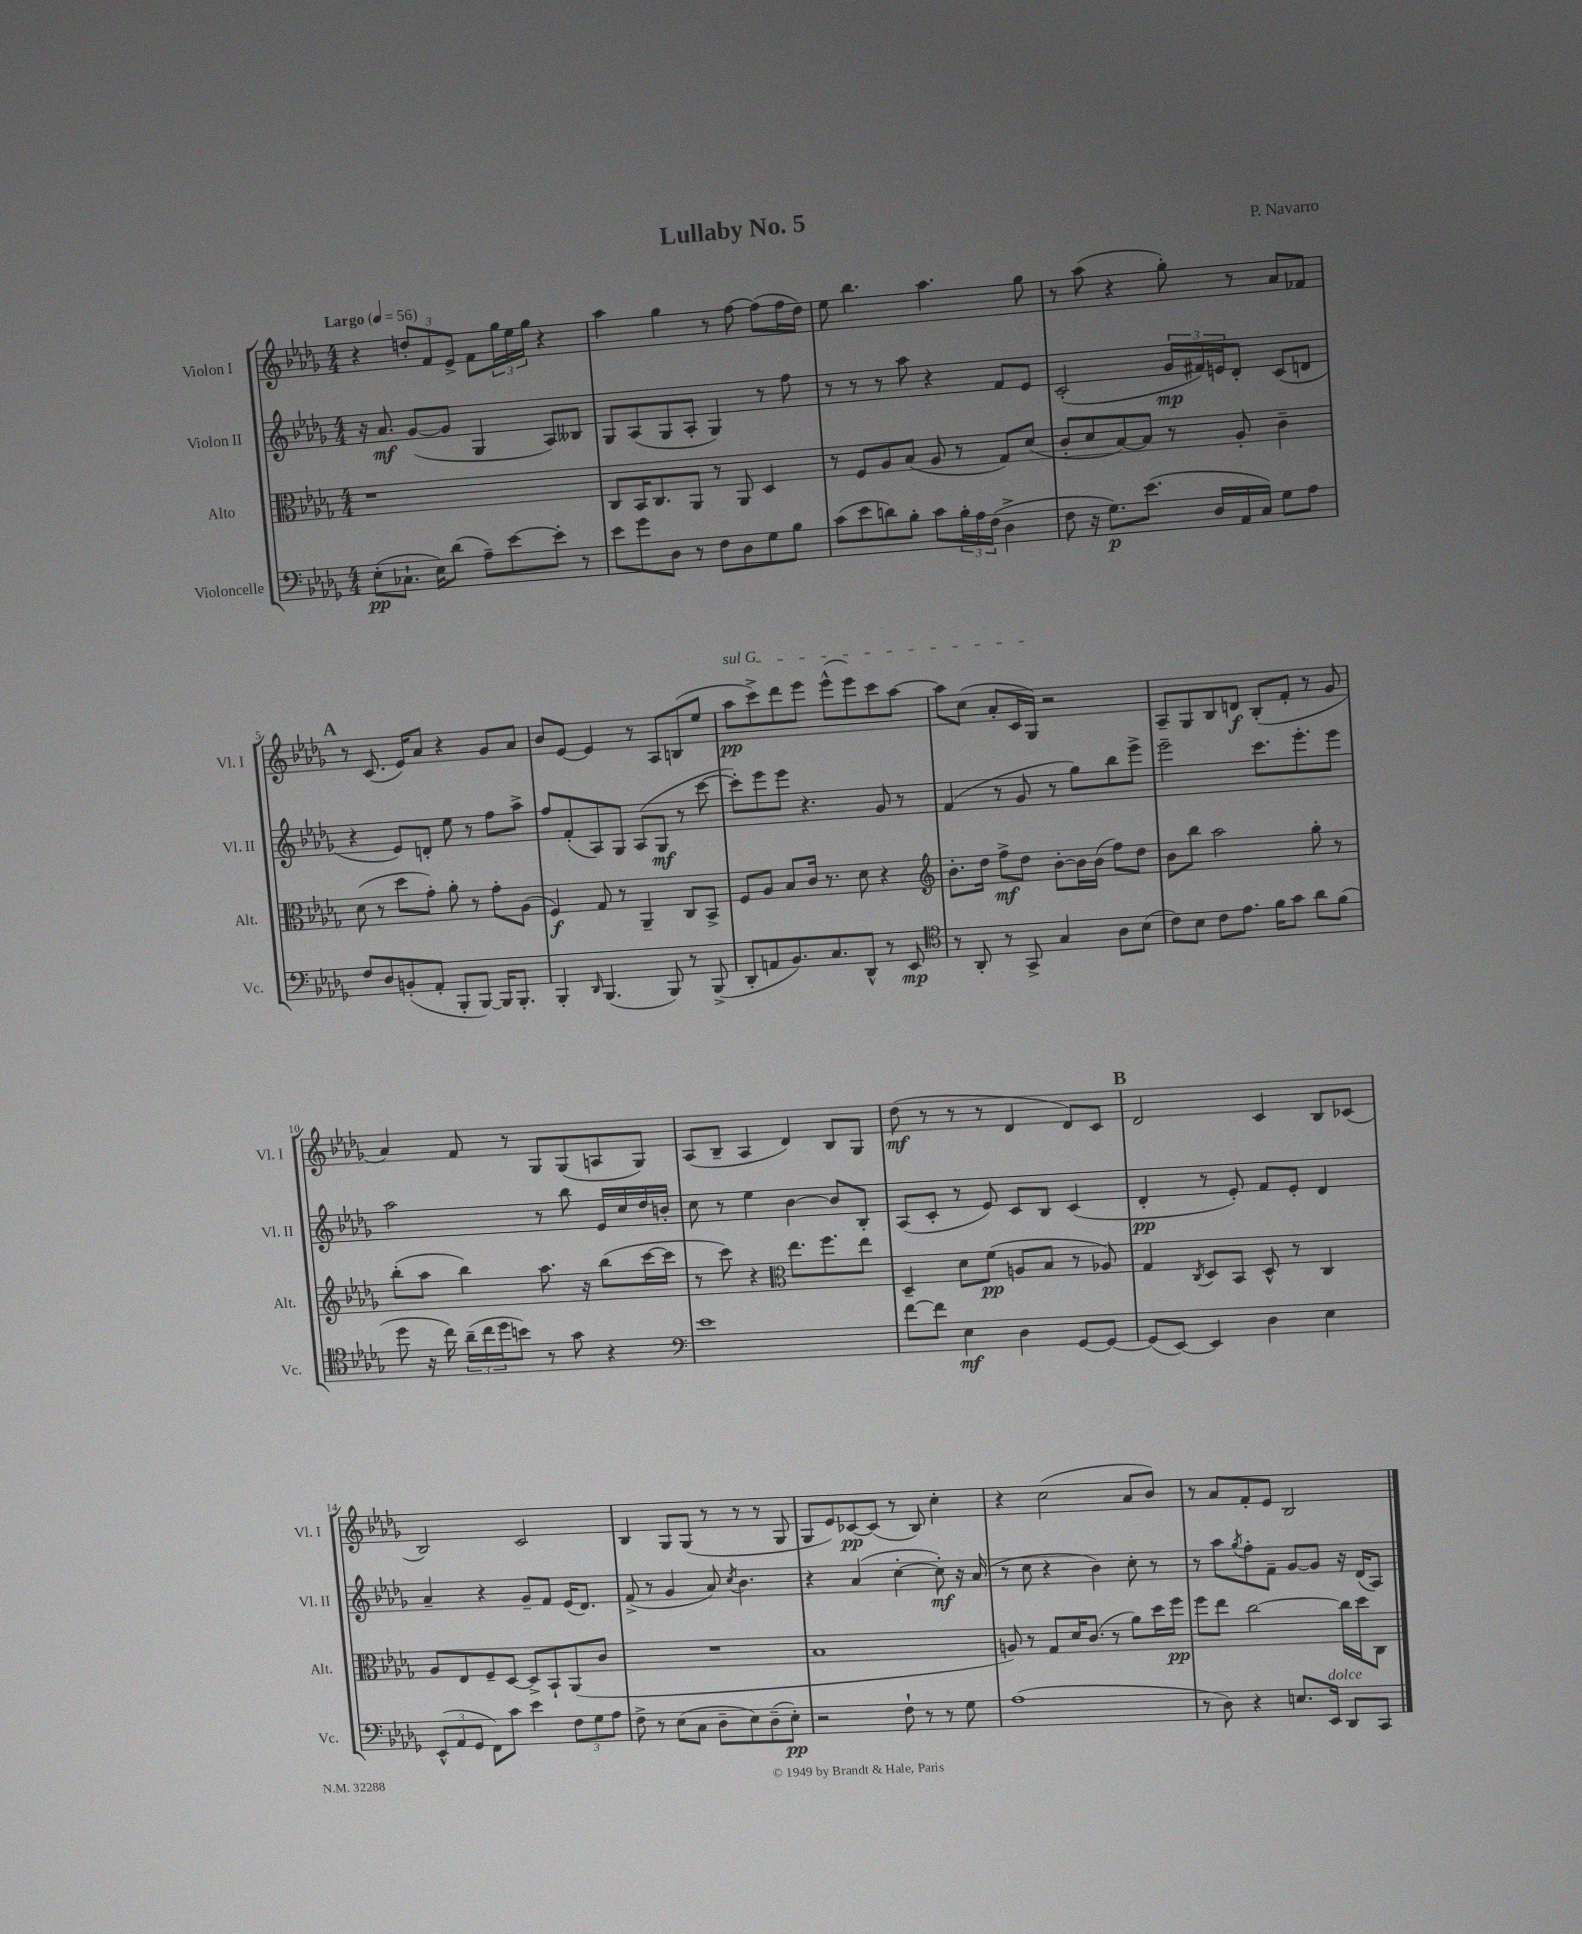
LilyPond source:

\header { title = "Lullaby No. 5" composer = "P. Navarro" }
<<
\new StaffGroup <<
\new Staff = "s0" \with { instrumentName = "Violon I" shortInstrumentName = "Vl. I" } {
    \clef treble \key des \major \numericTimeSignature \time 4/4 \tempo "Largo" 4 = 56
    r4 \tuplet 3/2 { d''8-. f'8 ees'8-> } f'8 \tuplet 3/2 { ges''16 ees''16 ges''16 } r4 |
    aes''4 ges''4 r8 f''8~ f''8( f''16 des''16) |
    ees''8 bes''4. aes''4. ges''8 |
    r8 aes''8( r4 ges''8-.) r8 aes'8 fes'8 |
    \mark \markup { \bold "A" } r8 c'8.( ees'16) aes'8 r4 ges'8 aes'8 |
    bes'8 ees'8~ ees'4 r8 aes8 b8( ees''8 |
    \once \override TextSpanner.bound-details.left.text = \markup { \italic "sul G" } aes''8\pp\startTextSpan c'''8->) des'''8 ees'''8 ees'''8-^( ees'''8) c'''8 aes''8~ |
    aes''8 c''8( aes'8-. c'16 ges16\stopTextSpan) r2 |
    aes8-- ges8 bes8 d'8\f bes8-.( f'8-. r8 ges'8 |
    aes'4) f'8 r8 ges8 ges8( a8 ges8) |
    aes8( bes8-- aes4 des'4) bes8 ges8 |
    des''8\mf( r8 r8 r8 des'4 des'8) c'8 |
    \mark \markup { \bold "B" } des'2 c'4 bes8 ces'8( |
    bes2) c'2 |
    bes4 ges8 ges8( r8 r8 r8 ges8 |
    ges8 ees'8) ces'8~\pp ces'8( r8 bes8) c''4-. |
    r4 c''2( aes'8 bes'8) |
    r8 aes'8 f'8-. ees'8 bes2 \bar "|." |
}
\new Staff = "s1" \with { instrumentName = "Violon II" shortInstrumentName = "Vl. II" } {
    \clef treble \key des \major \numericTimeSignature \time 4/4
    r16 aes'8.\mf ges'8~( ges'8 ges4 aes8) beses8 |
    ges8 aes8( ges8 aes8-. ges4) r8 f''8 |
    r8 r8 r8 aes''8 r4 f'8 ees'8 |
    c'2-.( \tuplet 3/2 { ges'16\mp fis'16) e'16 } des'8-. c'8( d'8 |
    \mark \markup { \bold "A" } r4 ees'8) d'8-. ees''8 r8 f''8 aes''8-> |
    f''8 f'8-.( aes8) ges8 aes8( ges8\mf r8 c'''8~ |
    c'''8-.) ees'''8 ees'''8 r4. ges'8 r8 |
    f'4( r8 ges'8 r8 ges''8) bes''8 ees'''8-> |
    ees'''2-- c'''8. ees'''8.-. ees'''8 |
    aes''2 r8 bes''8 ees'16 c''16 des''16 b'16-. |
    c''8 r8 ees''4 bes'4~ bes'8 bes8-. |
    aes8( c'8-. r8 ees'8) c'8 bes8 c'4( |
    \mark \markup { \bold "B" } des'4-.\pp r8 ees'8-.) f'8 ees'8-. des'4 |
    aes'4-- r4 ges'8-- f'8 ees'16( des'8.) |
    f'8->( r8 ges'4 aes'8) \acciaccatura { c''8 } bes'4. |
    r4 aes'4( c''4~-. c''8-.\mf) r16 aes'16( |
    r8 c''8 r4 bes'4) c''8-. r8 |
    r8 aes''8 \acciaccatura { ges''8 } f''8-. f'8-- ges'8~ ges'8 r16 des'16( aes8) \bar "|." |
}
\new Staff = "s2" \with { instrumentName = "Alto" shortInstrumentName = "Alt." } {
    \clef alto \key des \major \numericTimeSignature \time 4/4
    r1 |
    c8 bes,16 c8. aes,8 r8 aes,8 des4 |
    r8 f8 aes8 bes8( aes8 r8 ges8) des'8( |
    c'8-. des'8 bes8~) bes8 r8 aes8-. c'4-- |
    \mark \markup { \bold "A" } des'8( r8 des''8 ges'8-.) aes'8-. r8 ges'8-. aes8( |
    f4\f) ges8 r8 aes,4-- c8 bes,8-> |
    f8 aes8 bes8 c'16 r8. des'8 r4 |
    \clef treble bes'8.-. des''16 f''8->\mf des''8 bes'8~-. bes'16 bes'16( f''8) des''8 |
    bes'8 bes''8 aes''2 ges''8-. r8 |
    bes''8-.( aes''8 bes''4) aes''8. r16 bes''8( c'''16~ c'''16 |
    r8 c'''8) r4 \clef alto ees''8. f''8. ees''8 |
    des4-- des'8 f'8\pp( a8 bes8 r8 aes8) |
    \mark \markup { \bold "B" } ges4 \acciaccatura { c8 } des8 bes,8 des8-^ r8 c4 |
    aes8 ees8 f8-- des8~ des8-> bes,8-! aes,8( c'8 |
    R1 |
    bes1 |
    a8) r8 ges8 des'16 c'8.( r8 aes'8) des''16 f''16\pp |
    f''8 ees''8 c''2~ c''16 des''16 c8 \bar "|." |
}
\new Staff = "s3" \with { instrumentName = "Violoncelle" shortInstrumentName = "Vc." } {
    \clef bass \key des \major \numericTimeSignature \time 4/4
    ees8-.\pp( ces8.-! ees16) des'8( aes8--) ees'8~ ees'8-. r8 |
    ees'8 ges'8 des8 r8 f8 des8 ges8 bes8 |
    c'8( ees'8 d'8) bes8-. c'8 \tuplet 3/2 { bes16-. aes16 f16( } des4-> |
    f8 r16 ges8.\p) ees'8.( des16 aes,16 c16) ges8 aes8 |
    \mark \markup { \bold "A" } f8 des8 b,8-.( aes,8-. bes,,8-. bes,,8~) bes,,16 bes,,8.-. |
    bes,,4-. \grace { des,16 } bes,,4.( bes,,8) r8 bes,,8->( |
    des,8-. a,8 bes,8.) c8. des,8-^ r8 ees,8\mp |
    \clef tenor r8 aes,8-. r8 ges,8-> ges4 aes8 bes8( |
    c'8) bes8 c'8 ees'8. f'16 ges'8 aes'8 f'8( |
    des''8 r16 c''16) \tuplet 3/2 { aes'16--( c''16 des''16 } b'8) r8 ges'8 r4 |
    \clef bass ees'1 |
    f'8~ f'8 ees4\mf des4 ges,8~ ges,8~ |
    \mark \markup { \bold "B" } ges,8( ees,8~) ees,4 des4 ees4 |
    \tuplet 3/2 { ees,8-^( aes,8 ges,8 } f,8) c'8 ees'4 \tuplet 3/2 { f8 ges8 aes8 } |
    f8-> r8 ees8( c8 des8-- ees8) des8--( ees8-.\pp) |
    r2 f8-! r8 r8 ges8 |
    aes1( |
    r8 des8) r4 e8. ees,16^\markup { \italic "dolce" } des,8 c,8 \bar "|." |
}
>>
>>
